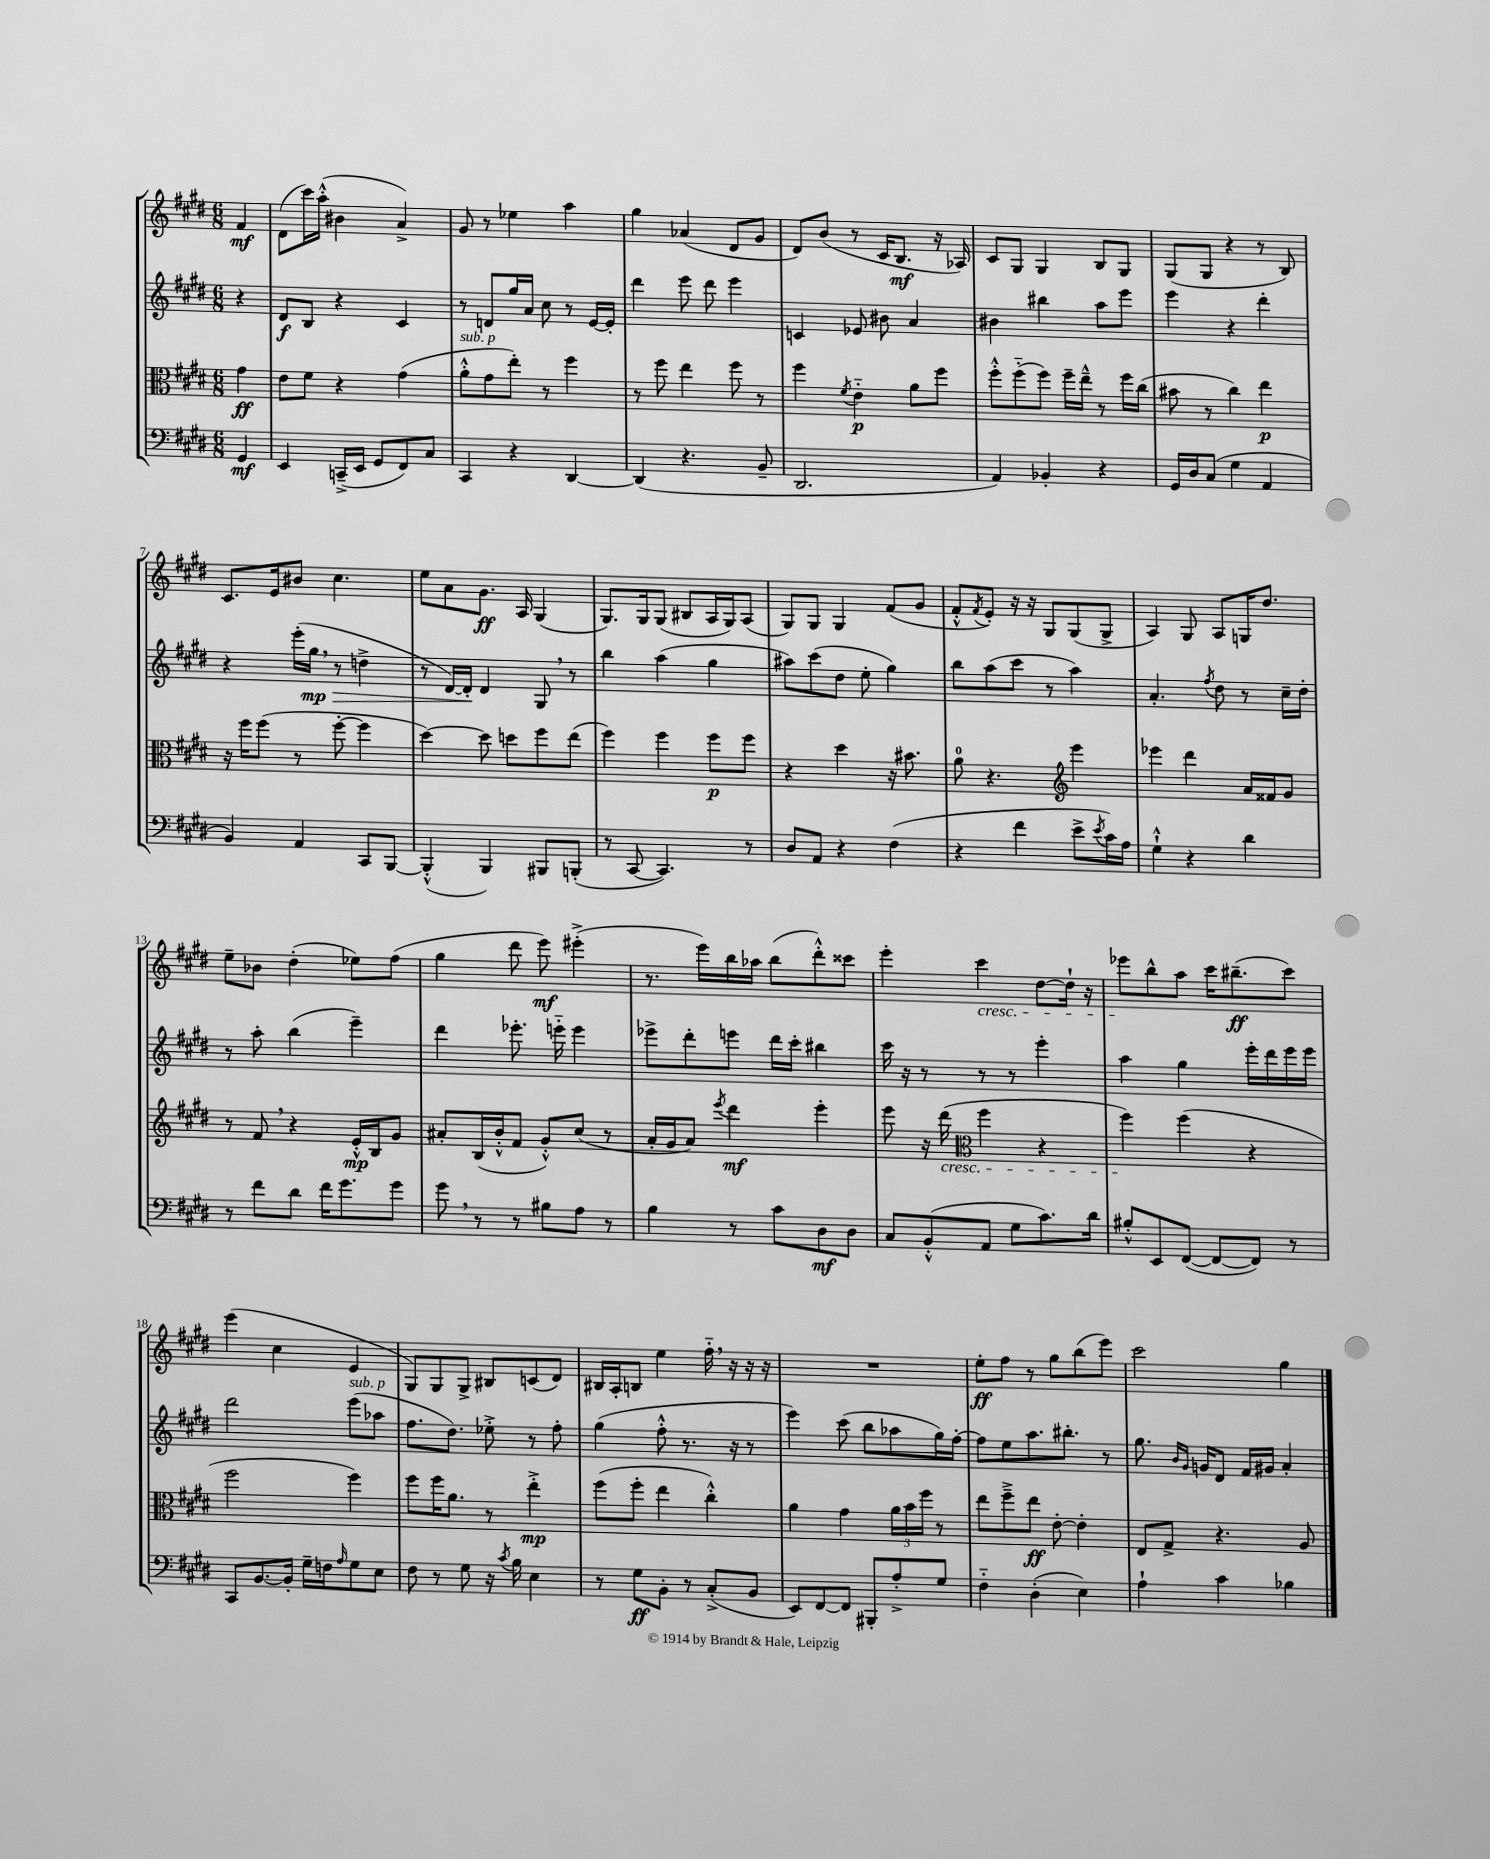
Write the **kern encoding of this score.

**kern	**dynam	**kern	**dynam	**kern	**dynam	**kern	**dynam
*part4	*part4	*part3	*part3	*part2	*part2	*part1	*part1
*staff4	*staff4	*staff3	*staff3	*staff2	*staff2	*staff1	*staff1
*clefF4	*	*clefC3	*	*clefG2	*	*clefG2	*
*k[f#c#g#d#]	*	*k[f#c#g#d#]	*	*k[f#c#g#d#]	*	*k[f#c#g#d#]	*
*M6/8	*	*M6/8	*	*M6/8	*	*M6/8	*
=	=	=	=	=	=	=	=
4GG#/	mf	4g#\	ff	4r	.	4f#/	mf
=1	=1	=1	=1	=1	=1	=1	=1
4EE/	.	8e\L	.	8d#/L	f	(8d#\L	.
.	.	8f#\J	.	8B/J	.	16ccc#\L)	.
.	.	.	.	.	.	(16aa'^^\JJ	.
(16CCn~^/LL	.	4r	.	4r	.	4b#X\	.
16EE/JJ	.	.	.	.	.	.	.
8GG#/L	.	.	.	.	.	.	.
8FF#/)	.	(4g#\	.	4c#/	.	4a^/)	.
8C#/J	.	.	.	.	.	.	.
=2	=2	=2	=2	=2	=2	=2	=2
!	!	!LO:TX:a:i:t=sub. p	!	!	!	!	!
4CC#/	.	8a'^^\L	.	8r	.	8g#/	.
.	.	8g#\	.	8dn/L	.	8r	.
4r	.	8ee'\J)	.	16gg#/L	.	4ee-X\	.
.	.	.	.	16a/JJ	.	.	.
.	.	8r	.	8cc#\	.	.	.
[4DD#/	.	4ff#\	.	8r	.	4aa\	.
.	.	.	.	[16e/LL	.	.	.
.	.	.	.	16e'/JJ]	.	.	.
=3	=3	=3	=3	=3	=3	=3	=3
(4DD#/]	.	8r	.	4ddd#\	.	4gg#\	.
.	.	8ff#\	.	.	.	.	.
4.r	.	4ee\	.	8eee\	.	(4a-X/	.
.	.	.	.	8ddd#\	.	.	.
.	.	8ff#\	.	4eee\	.	8d#/L	.
8BB~/	.	8r	.	.	.	8g#/J	.
=4	=4	=4	=4	=4	=4	=4	=4
2.DD#/	.	4ff#\	.	4cn/	.	8d#/L)	.
.	.	.	.	.	.	(8b/J	.
.	.	8qf#/	.	.	.	.	.
.	.	4e\	p	8e-X/	.	8r	.
.	.	.	.	8b#X\	.	16c#/KL	.
.	.	.	.	.	.	8.B/J	mf
.	.	8a\L	.	4a/	.	.	.
.	.	8ff#\J	.	.	.	16r	.
.	.	.	.	.	.	16A-X/)	.
=5	=5	=5	=5	=5	=5	=5	=5
4AA/)	.	8ff#'^^\L	.	4b#X\	.	8c#/L	.
.	.	(8ff#\	.	.	.	8G#/J	.
4BB-X'/	.	8ff#\J)	.	4bb#X\	.	4G#/	.
.	.	16ff#~\LL	.	.	.	.	.
.	.	16ee~^^\JJ	.	.	.	.	.
4r	.	8r	.	8aa\L	.	8B/L	.
.	.	16ff#\LL	.	8eee\J	.	8G#/J	.
.	.	(16cc#\JJ	.	.	.	.	.
=6	=6	=6	=6	=6	=6	=6	=6
16GG#/LL	.	8b#X\	.	4eee\	.	(8G#/L	.
16D#/J	.	.	.	.	.	.	.
(8C#/J	.	8r	.	.	.	8G#/J	.
4G#\	.	4cc#\)	.	4r	.	4r	.
4AA/	.	4ee\	p	4ddd#'\	.	8r	.
.	.	.	.	.	.	8B/)	.
!!LO:LB:g=z
=7	=7	=7	=7	=7	=7	=7	=7
4BB/)	.	16r	.	4r	.	8.c#/L	.
.	.	16ff#\KL	.	.	.	.	.
.	.	(8ff#\J	.	.	.	.	.
.	.	.	.	.	.	16e/k	.
4AA/	.	8r	.	(16eee'\LL	.	8b#X/J	.
!	!	!	!	!	!LO:HP:b	!	!
.	.	.	.	16gg#,\JJ	> mp	.	.
.	.	[8ff#'\	.	8r	.	4.cc#\	.
8CC#/L	.	4ff#\]	.	4ddn^\	.	.	.
[8BBB/J	.	.	.	.	.	.	.
=8	=8	=8	=8	=8	=8	=8	=8
(4BBB'^^/]	.	[4dd#\)	.	8r	.	8ee\L	.
.	.	.	.	[16d#/LL)	.	8a\	.
.	.	.	.	16d#'/JJ]	.	.	.
4BBB/)	.	8dd#\]	.	4d#/	]	8.g#\J	ff
.	.	8ddn\L	.	.	.	.	.
.	.	.	.	.	.	16A/	.
8BBB#X/L	.	8ff#\	.	8G#,/	.	(4G#/	.
(8BBBn'/J	.	(8ee\J	.	8r	.	.	.
=9	=9	=9	=9	=9	=9	=9	=9
8r	.	4ff#\)	.	4bb\	.	8.G#/L)	.
[8CC#/	.	.	.	.	.	.	.
.	.	.	.	.	.	16G#/k	.
4.CC#/])	.	4ff#\	.	(4aa\	.	(8G#/J	.
.	.	.	.	.	.	8B#X/L	.
.	.	8ff#\L	p	4gg#\	.	16A/L	.
.	.	.	.	.	.	16G#/J)	.
8r	.	8ff#\J	.	.	.	(8A/J	.
=10	=10	=10	=10	=10	=10	=10	=10
8D#/L	.	4r	.	8aa#X\L)	.	8G#/L)	.
8AA/J	.	.	.	(8ccc#\	.	8G#/J	.
4r	.	4dd#\	.	8dd#\J	.	4G#/	.
.	.	.	.	8ee'\	.	.	.
(4F#\	.	16r	.	4gg#\)	.	(8f#/L	.
.	.	8.b#X\	.	.	.	.	.
.	.	.	.	.	.	8g#/J	.
=11	=11	=11	=11	=11	=11	=11	=11
4r	.	8a\	.	8bb\L	.	8f#'^^/L	.
.	.	.	.	.	.	8qf#/	.
.	.	4.r	.	(8aa\	.	8e'/J)	.
4f#\	.	.	.	8ccc#\J	.	16r	.
.	.	.	.	.	.	16r	.
.	.	.	.	8r	.	8G#/L	.
*	*	*clefG2	*	*	*	*	*
8e^\L	.	4eee\	.	4aa\)	.	(8G#/	.
8qe/	.	.	.	.	.	.	.
16c#\L)	.	.	.	.	.	8G#^/J	.
16A\JJ	.	.	.	.	.	.	.
=12	=12	=12	=12	=12	=12	=12	=12
4G#`^^\	.	4eee-X\	.	4.a'/	.	4A/)	.
4r	.	4ddd#\	.	.	.	8G#/	.
.	.	.	.	8qff#/	.	.	.
.	.	.	.	8dd#\	.	8A/L	.
4d#\	.	16a/LL	.	8r	.	16Gn/K	.
.	.	16f##X/J	.	.	.	8.dd#/J	.
.	.	8g#/J	.	16cc#~\LL	.	.	.
.	.	.	.	16dd#'\JJ	.	.	.
!!LO:LB:g=z
=13	=13	=13	=13	=13	=13	=13	=13
8r	.	8r	.	8r	.	8ee~\L	.
8f#\L	.	8f#,/	.	8aa'\	.	8b-X\J	.
8d#\J	.	4r	.	(4bb\	.	(4dd#'\	.
16f#\KL	.	.	.	.	.	.	.
8.g#\	.	.	.	.	.	.	.
.	.	16e'^^/LL	mp	4eee~\)	.	8ee-X\L)	.
.	.	16B/J	.	.	.	.	.
8g#\J	.	8g#/J	.	.	.	(8ff#\J	.
=14	=14	=14	=14	=14	=14	=14	=14
8g#,\	.	8a#X'/L	.	4ddd#\	.	4gg#\	.
8r	.	(16B/L	.	.	.	.	.
.	.	16b'^^/J	.	.	.	.	.
8r	.	8f#/J	.	8.eee-X'\	.	8ddd#\	.
8B#X\L	.	8g#'^^/L)	.	.	.	8eee\)	mf
.	.	.	.	16eeen\	.	.	.
8A\J	.	(8cc#/J	.	4eee\	.	(4eee#X'^\	.
8r	.	8r	.	.	.	.	.
=15	=15	=15	=15	=15	=15	=15	=15
4B\	.	16a'/LL	.	8eee-X^\L	.	8.r	.
.	.	16g#/J	.	.	.	.	.
.	.	8a/J)	.	8ddd#'\	.	.	.
.	.	.	.	.	.	16eee\LL)	.
.	.	8qeee/	.	.	.	.	.
8r	.	4ddd#\	mf	8eeen\J	.	16bb\	.
.	.	.	.	.	.	16aa-X\JJ	.
8c#\L	.	.	.	16ddd#\LL	.	(8bb\L	.
.	.	.	.	16ccc#'\JJ	.	.	.
8D#\	mf	4eee'\	.	4bb#X\	.	8ddd#'^^\)	.
8D#\J	.	.	.	.	.	8ccc##X\J	.
=16	=16	=16	=16	=16	=16	=16	=16
8C#/L	.	8eee\	.	16ccc#\	.	4eee'\	.
.	.	.	.	16r	.	.	.
(8BB'^^/	.	16r	.	8r	.	.	.
!	!	!LO:TX:b:i:t=cresc.	!	!	!	!	!
.	.	(16ddd#\	.	.	.	.	.
*	*	*clefC3	*	*	*	*	*
!	!	!	!	!	!	!LO:TX:b:i:t=cresc.	!
8AA/J	.	4ff#\	.	8r	.	4ccc#\	.
8G#\L	.	.	.	8r	.	.	.
8.c#\)	.	4r	.	4eee'\	.	[8dd#\L	.
.	.	.	.	.	.	16dd#`\Jk]	.
16d#\Jk	.	.	.	.	.	16r	.
=17	=17	=17	=17	=17	=17	=17	=17
8B#X'^^/L	.	4ff#\)	.	4aa\	.	8eee-X\L	.
8EE/	.	.	.	.	.	8bb^^\	.
([8FF#/J	.	(4ff#\	.	4gg#\	.	8aa\J	.
8FF#/L_	.	.	.	.	.	16ccc#\KL	.
.	.	.	.	.	.	(8.bb#X~\	ff
8FF#/J])	.	4r	.	16eee'\LL	.	.	.
.	.	.	.	16ddd#\	.	.	.
8r	.	.	.	16eee\	.	8ccc#\J)	.
.	.	.	.	16eee\JJ	.	.	.
!!LO:LB:g=z
=18	=18	=18	=18	=18	=18	=18	=18
8CC#/L	.	2ff#\	.	2ddd#\	.	(4eee\	.
[8.BB/	.	.	.	.	.	.	.
.	.	.	.	.	.	4cc#\	.
16BB'/Jk]	.	.	.	.	.	.	.
16G#~\LL	.	.	.	.	.	.	.
16Fn\J	.	.	.	.	.	.	.
16qqA/	.	.	.	.	.	.	.
!	!	!	!	!LO:TX:a:i:t=sub. p	!	!	!
8G#\	.	4ff#\)	.	(8eee\L	.	4e/	.
8E\J	.	.	.	8aa-X\J	.	.	.
=19	=19	=19	=19	=19	=19	=19	=19
8F#\	.	8ff#\L	.	8.ff#\L	.	8G#/L)	.
8r	.	16ff#\K	.	.	.	8G#/	.
.	.	8.a\J	.	8.dd#\J)	.	.	.
8G#\	.	.	.	.	.	8G#^/J	.
16r	.	8r	.	8ee-X'^\	.	8B#X/L	.
8qc#/	.	.	.	.	.	.	.
16B\	.	.	.	.	.	.	.
4E\	.	4ee'^\	mp	8r	.	(8cn/	.
.	.	.	.	8ff#'\	.	8d#/J)	.
=20	=20	=20	=20	=20	=20	=20	=20
8r	.	(8ff#\L	.	(4gg#\	.	16B#X/LL	.
.	.	.	.	.	.	16A'/J	.
8G#\L	ff	8ff#'\J	.	.	.	8Bn/J	.
8BB'\J	.	4ee\	.	8ff#'^^\	.	4ee\	.
8r	.	.	.	8.r	.	.	.
(8C#'^/L	.	4cc#'^^\)	.	.	.	16ff#,\	.
.	.	.	.	16r	.	16r	.
8BB/J	.	.	.	8r	.	16r	.
.	.	.	.	.	.	16r	.
=21	=21	=21	=21	=21	=21	=21	=21
8EE/L)	.	4a\	.	4eee\)	.	2.r	.
[8FF#/	.	.	.	.	.	.	.
8FF#/J]	.	4g#\	.	(8ccc#\	.	.	.
8BBB#X'/L	.	.	.	8bb\L	.	.	.
8A'^/	.	24a\LL	.	8aa-X\	.	.	.
.	.	24b\	.	.	.	.	.
.	.	24ff#\JJ	.	.	.	.	.
8G#/J	.	8r	.	16gg#\L)	.	.	.
.	.	.	.	[16ff#'\JJ	.	.	.
=22	=22	=22	=22	=22	=22	=22	=22
4F#\	.	8ee\L	.	8ff#\L]	.	8ee'\L	ff
.	.	8ff#~^\	.	8ee\	.	8ff#\J	.
(4D#'\	.	8ee\J	ff	8.aa\	.	8r	.
.	.	[8e'\	.	.	.	8gg#\L	.
.	.	.	.	8.bb#X'\J	.	.	.
4E\)	.	4e'\]	.	.	.	(8bb\	.
.	.	.	.	8r	.	8eee\J)	.
=23	=23	=23	=23	=23	=23	=23	=23
4A`\	.	8E/L	.	8.gg#\	.	2ccc#\	.
.	.	8G#^/J	.	.	.	.	.
.	.	.	.	16qqb/LL	.	.	.
.	.	.	.	16qqg#/JJ	.	.	.
.	.	.	.	16gn/KL	.	.	.
4c#\	.	4.r	.	8d#/J	.	.	.
.	.	.	.	16f#/LL	.	.	.
.	.	.	.	16g#X/JJ	.	.	.
4B-X\	.	.	.	4a'/	.	4gg#\	.
.	.	8A/	.	.	.	.	.
==	==	==	==	==	==	==	==
*-	*-	*-	*-	*-	*-	*-	*-
